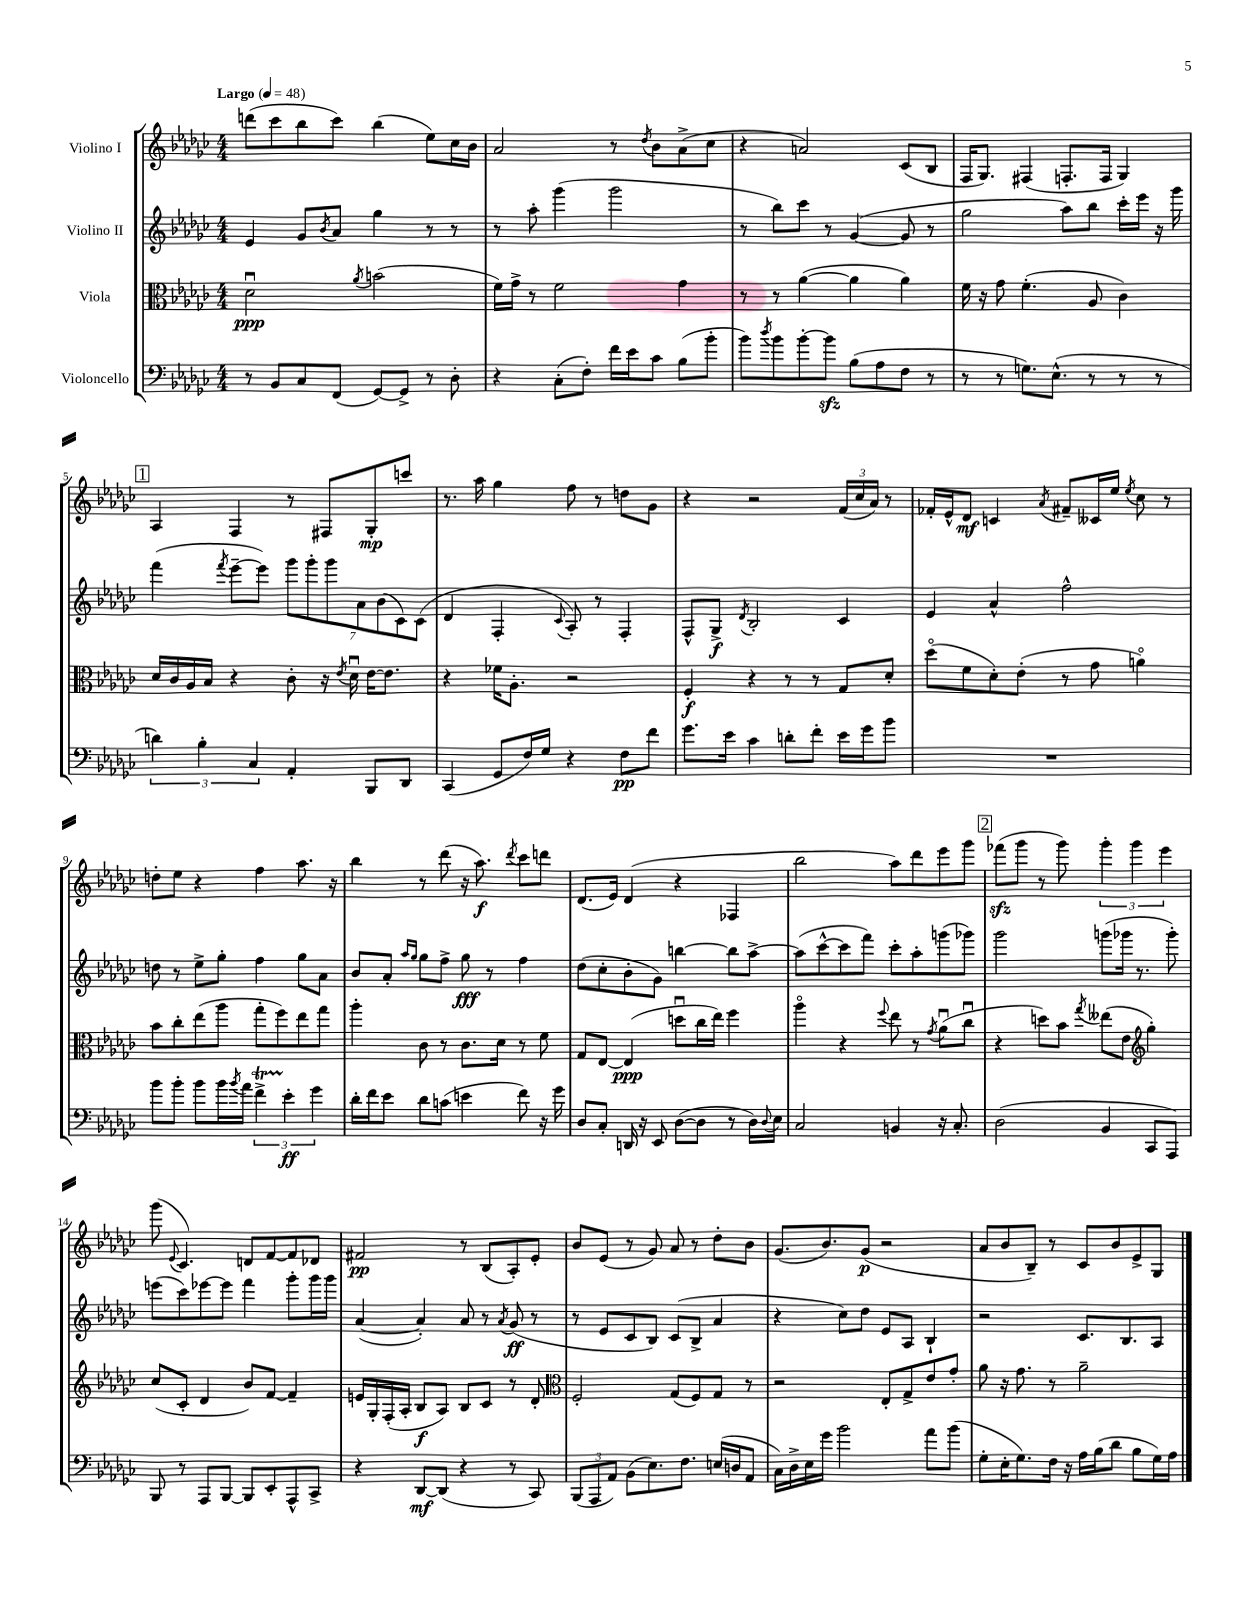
<<
\new StaffGroup <<
\new Staff = "s0" \with { instrumentName = "Violino I" } {
    \clef treble \key ges \major \numericTimeSignature \time 4/4 \tempo "Largo" 4 = 48
    d'''8( ces'''8 bes''8 ces'''8) bes''4( ees''8) ces''16 bes'16 |
    aes'2 r8 \acciaccatura { des''8 } bes'8 aes'8->( ces''8 |
    r4 a'2) ces'8( bes8 |
    f16 ges8.) fis4( f8.-. f16 ges4) |
    \mark \markup { \box "1" } aes4 f4 r8 fis8 ges8-.\mp c'''8 |
    r8. aes''16 ges''4 f''8 r8 d''8 ges'8 |
    r4 r2 \tuplet 3/2 { f'16( ces''16 aes'16) } r8 |
    fes'16-. ees'16-^ des'8\mf c'4 \acciaccatura { aes'8 } fis'8-- ceses'16 ees''16 \acciaccatura { ees''8 } ces''8 r8 |
    d''8-. ees''8 r4 f''4 aes''8. r16 |
    bes''4 r8 des'''8( r16 aes''8.\f) \acciaccatura { des'''8 } ces'''8 d'''8 |
    des'8.( ees'16) des'4( r4 fes4 |
    bes''2 aes''8) des'''8 ees'''8 ges'''8 |
    \mark \markup { \box "2" } fes'''8\sfz( ges'''8 r8 ges'''8) \tuplet 3/2 { ges'''4-. ges'''4 ees'''4 } |
    ges'''8( \appoggiatura { ees'8 } ces'4.) d'8 f'8~ f'8 des'8 |
    fis'2\pp r8 bes8( aes8-.) ees'8-. |
    bes'8 ees'8( r8 ges'8) aes'8 r8 des''8-. bes'8 |
    ges'8.( bes'8.) ges'8\p( r2 |
    aes'8 bes'8 bes8--) r8 ces'8 bes'8 ees'8-> ges8 \bar "|." |
}
\new Staff = "s1" \with { instrumentName = "Violino II" } {
    \clef treble \key ges \major \numericTimeSignature \time 4/4
    ees'4 ges'8 \acciaccatura { bes'8 } aes'8 ges''4 r8 r8 |
    r8 aes''8-. ges'''4( ges'''2 |
    r8 bes''8) ces'''8 r8 ges'4~( ges'8 r8 |
    ges''2 aes''8) bes''8 ces'''16-. ees'''16 r16 ges'''16 |
    \mark \markup { \box "1" } f'''4( \acciaccatura { f'''8 } ees'''8~-- ees'''8) \tuplet 7/4 { ges'''8 ges'''8-. ges'''8 aes'8 bes'8( ces'8) ces'8( } |
    des'4 f4-. \appoggiatura { ces'8 } aes8-.) r8 f4-. |
    f8-^ ges8->\f \acciaccatura { des'8 } bes2-. ces'4 |
    ees'4 aes'4-^ f''2-^ |
    d''8 r8 ees''8-> ges''8-. f''4 ges''8 aes'8 |
    bes'8 aes'8-. \grace { aes''16 ges''16 } ges''8 f''8-> ges''8\fff r8 f''4 |
    des''8( ces''8-. bes'8-. ges'8) b''4~ b''8 aes''8~-> |
    aes''8( ces'''8~-^ ces'''8 f'''8) ces'''8-. aes''8-. g'''8( ges'''8) |
    \mark \markup { \box "2" } ges'''2 g'''8( ges'''16 r8. ges'''8-.) |
    e'''8( ces'''8) ees'''8~ ees'''8 f'''4 ges'''8-. ges'''16 ges'''16 |
    aes'4~( aes'4-.) aes'8 r8 \acciaccatura { aes'8 } ges'8\ff( r8 |
    r8 ees'8 ces'8 bes8) ces'8( bes8-> aes'4 |
    r4 ces''8) des''8 ees'8 aes8 bes4-! |
    r2 ces'8. bes8. aes8 \bar "|." |
}
\new Staff = "s2" \with { instrumentName = "Viola" } {
    \clef alto \key ges \major \numericTimeSignature \time 4/4
    des'2\downbow\ppp \acciaccatura { aes'8 } b'2( |
    f'16) ges'16-> r8 f'2 ges'4 |
    r8 r8 aes'4~( aes'4 aes'4) |
    f'16 r16 ges'8 f'4.-.( aes8 ces'4) |
    \mark \markup { \box "1" } des'16 ces'16 aes16 bes16 r4 ces'8-. r16 \acciaccatura { ees'8 } des'16\downbow ees'16~ ees'8. |
    r4 fes'16 aes8.-. r2 |
    f4-.\f r4 r8 r8 ges8 des'8-. |
    des''8\flageolet( f'8 des'8-.) ees'8-.( r8 ges'8 a'4\flageolet) |
    bes'8 ces''8-. ees''8( aes''8 ges''8-. f''8) ees''8 ges''8 |
    aes''4-. ces'8 r8 ces'8. des'16 r8 f'8 |
    ges8 ees8~ ees4\ppp( d''8\downbow ces''16 ees''16) f''4 |
    aes''4\flageolet r4 \appoggiatura { f''8 } ees''8 r8 \acciaccatura { ges'8 } aes'8\downbow( ces''8\downbow |
    \mark \markup { \box "2" } r4 d''8) bes'8 \acciaccatura { ges''8 } eeses''8( ees'8 \clef treble ges''4-.) |
    ces''8( ces'8-. des'4 bes'8) f'8~ f'4-- |
    e'16 ges16-. f16-.( aes16-. bes8\f aes8) bes8 ces'8 r8 des'8-. |
    \clef alto f2-. ges8( f8) ges8 r8 |
    r2 ees8-. ges8-> ees'8 ges'8-. |
    aes'8 r16 ges'8. r8 aes'2-- \bar "|." |
}
\new Staff = "s3" \with { instrumentName = "Violoncello" } {
    \clef bass \key ges \major \numericTimeSignature \time 4/4
    r8 bes,8 ces8 f,8( ges,8~) ges,8-> r8 des8-. |
    r4 ces8-.( f8-.) f'16 ees'16 ces'8 bes8( bes'8-. |
    bes'8) \acciaccatura { des''8 } bes'8 bes'8~-. bes'8\sfz bes8( aes8 f8 r8 |
    r8 r8 g8.) ees8.-^( r8 r8 r8 |
    \mark \markup { \box "1" } \tuplet 3/2 { d'4) bes4-. ces4 } aes,4-. bes,,8 des,8 |
    ces,4( ges,8 f16) ges16 r4 f8\pp f'8 |
    ges'8. ees'16 ces'4 d'8-. f'8-. ees'16 ges'16 bes'8 |
    R1 |
    bes'8 bes'8-. bes'8 bes'16 \acciaccatura { bes'8 } aes'16 \tuplet 3/2 { f'4->\startTrillSpan ees'4-.\stopTrillSpan\ff ges'4 } |
    des'16-. f'16 ees'8 des'8 c'8( e'4 f'8) r16 ges'16 |
    des8 ces8-. d,16 r16 ees,8 des8~( des8 r8 des16) \appoggiatura { des8 } ees16 |
    ces2 b,4 r16 ces8.-. |
    \mark \markup { \box "2" } des2( bes,4 ces,8 aes,,8) |
    bes,,8 r8 aes,,8 bes,,8~ bes,,8 ees,8-. aes,,8-^ ces,8-> |
    r4 des,8~\mf des,8( r4 r8 ces,8) |
    \tuplet 3/2 { bes,,8( aes,,8 aes,8) } bes,8( ees8.) f8. e16( d16 aes,8 |
    ces16) des16-> ees16 ges'16 bes'2 aes'8 bes'8( |
    ges8-. ees16-. ges8.) f16 r16 aes16 bes16( des'8 bes8 ges16) aes16 \bar "|." |
}
>>
>>
